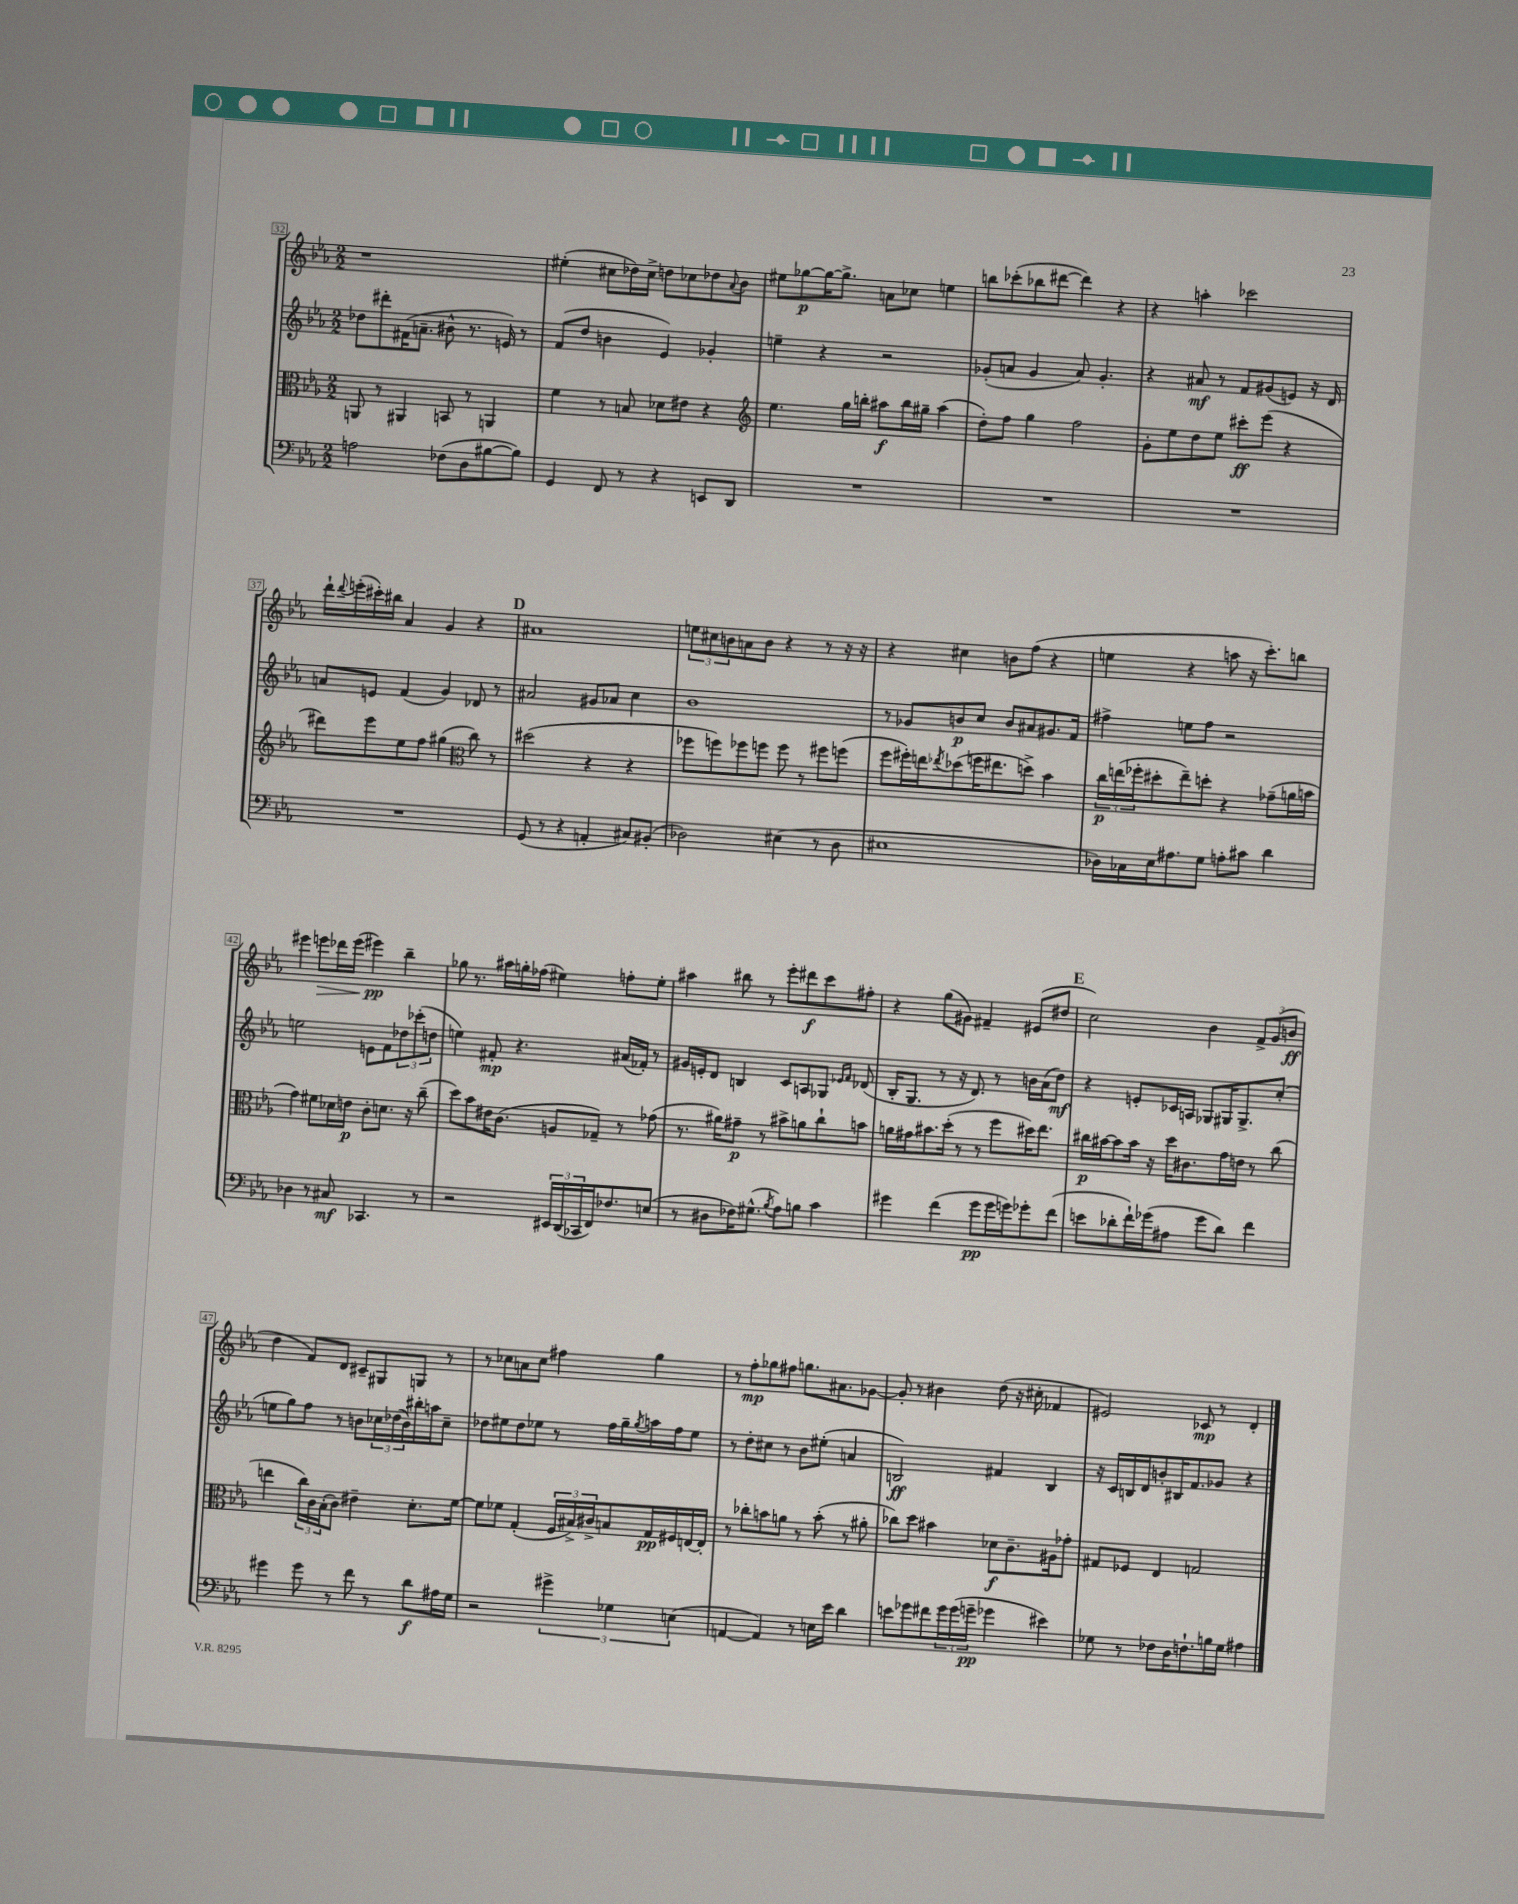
<<
\new StaffGroup <<
\new Staff = "s0" {
    \clef treble \key ees \major \numericTimeSignature \time 2/2
    r1 |
    eis''4-.( cis''8 des''16) cis''16-> d''8 ces''8 des''8 \appoggiatura { aes'8 } bes'8 |
    eis''8 ges''8~\p ges''16~ ges''8.-> a'8 ces''8 e''4 |
    b''8 ces'''8-.( bes''8 dis'''8~ dis'''4) r4 |
    r4 a''4-. ces'''2 |
    d'''16-! \appoggiatura { d'''8 } e'''16-.( cis'''16-.) bis''16 aes'4 g'4 r4 |
    \mark \markup { \bold "D" } ais'1 |
    \tuplet 3/2 { e''8 cis''8 b'8 } a'8 b'8 r4 r8 r16 r16 |
    r4 cis''4 b'8 f''8( r4 |
    e''4 r4 a''8 r16 c'''8.-.) b''8 |
    eis'''4 e'''8\> des'''16 e'''16\!( eis'''4\pp) bes''4-- |
    ges''8 r8. ais''16 g''16-. fes''16( eis''4) f''8-. eis''8-. |
    ais''4 bis''8 r8 ees'''8-. dis'''8\f c'''8 fis''8-. |
    r4 g''8( gis'8) fis'4-- eis'8( dis''8 |
    \mark \markup { \bold "E" } c''2) bes'4 \tuplet 3/2 { f'8-> g'8( b'8\ff } |
    d''4 f'8) d'8 cis'8-- gis8 g8 r8 |
    r8 ces''8 a'8 ces''8 fis''4 g''4 |
    r8 f''8-.\mp ges''8 fis''8 g''8. ais'8. ges'8~ |
    ges'8-. r8 bis'4 d''8( r16 cis''16-. fes'4 |
    eis'2) ces'8\mp r8 d'4-. \bar "|." |
}
\new Staff = "s1" {
    \clef treble \key ees \major \numericTimeSignature \time 2/2
    des''8 dis'''8-. fis'16( a'8.-- bis'8-^ r8. e'16) r8 |
    f'8( d''8 b'4 ees'4) ges'4-. |
    e''4-- r4 r2 |
    ges'8-.( a'8 ges'4 a'8) ges'4.-. |
    r4 ais'8\mf r8 f'8 gis'8( e'8) r16 d'16 |
    a'8 e'8 f'4( g'4) des'8 r8 |
    \mark \markup { \bold "D" } ais'2 gis'8 aes'8 c''4 |
    bes'1 |
    r8 ges'8 b'8\p c''8 b'8 ais'8 gis'8. f'16 |
    fis''4-> e''8 fis''8 r2 |
    e''2 e'8 f'8 \tuplet 3/2 { des''8 ces'''8-.( d''8 } |
    e''4) fis'8-.\mp r4. ais'16( fes'16-.) r8 |
    gis'16 e'16-. d'8 b4 c'8 a8 ges8 \grace { ees'16 f'16 } des'8( |
    bes16-. g8. r8 r16 d'8.) r8 b'16 aes'16( d''8\mf) |
    \mark \markup { \bold "E" } r4 e'8-. ces'16 a16 ges8 gis16 gis8.-> c''8-.( |
    e''8 g''8) f''8 r8 b'8 \tuplet 3/2 { ces''16 des''16( b'16) } bis''16-. a''16 ces''8-- |
    des''8 eis''8 des''8 ees''8 r8 f''16 g''16-- \acciaccatura { g''8 } a''16 f''16 ees''8 |
    r8 d''8-. cis''8 r8 bes'8 eis''8-.( a'4 |
    b2\ff) fis'4 b4 |
    r16 c'16 b16 d'16 b'8-. bis16 f'8. ges'8 r4 \bar "|." |
}
\new Staff = "s2" {
    \clef alto \key ees \major \numericTimeSignature \time 2/2
    a,8 r8 ais,4 b,8 r8 a,4 |
    f'4 r8 b8 des'8 eis'8 r4 |
    \clef treble ees''4. g''16 b''16-. ais''8\f b''16 gis''16-- ais''4( |
    d''8-.) f''8 g''4 f''2 |
    g'8-. ees''8 d''8 ees''8 cis'''8-.\ff ees'''8( r4 |
    dis'''8) ees'''8 ees''8 f''8 gis''4( \clef alto c''8) r8 |
    \mark \markup { \bold "D" } dis''2( r4 r4 |
    fes''8 f''8) fes''8 f''8 f''8 r8 fis''8 f''8( |
    f''8 fis''16-.) e''16 \acciaccatura { ees''8 } des''8( f''16 eis''8. d''8->) bes'4 |
    \tuplet 3/2 { c''16\p e''16( fes''16-. } dis''8-. e''8--) d''8-. r4 ges'8--( a'16 b'16 |
    g'4) fis'8 des'16 e'16\p c'8-. d'8. r16 c''8--( |
    d''8) bes'8 eis'16 c'8.( a8 ges8--) r8 ges'8( |
    r8. ais'16) gis'8--\p r8 bis'8-> a'8 c''8-! b'8 |
    a'16 gis'16 bis'8. d''16-.( r8 r8 f''8 dis''16) ees''8. |
    \mark \markup { \bold "E" } cis''16\p bis'16~ bis'8 bis'16 r16 d''16 cis'8. g'16 e'16 r8 cis''8( |
    e''4 \tuplet 3/2 { c''16) c'16 bes16-.( } c'8) eis'4-- d'8.-. f'16~ |
    f'8 fes'8 g4-.( \tuplet 3/2 { f16 bis16->) cis'16-> } b8 g16\pp fis16 e16~ e16-. |
    r8 ces''8-. b'8 a'8 r8 b'8-.( r8 ais'8-. |
    ces''8) d''8 bis'4 des'8\f c'8.-- ais16 ges'8-. |
    gis8 fes8 ees4 g2 \bar "|." |
}
\new Staff = "s3" {
    \clef bass \key ees \major \numericTimeSignature \time 2/2
    a2 fes8( d8 bis8~ bis8) |
    g,4 f,8 r8 r4 e,8 d,8 |
    R1 |
    R1 |
    R1 |
    R1 |
    \mark \markup { \bold "D" } g,8( r8 r4 a,4-. cis8) bis,8-.( |
    des2) eis4( r8 des8 |
    eis1 |
    des16) ces16 ees16 ais8. g8 a8-. cis'8 d'4 |
    des4 r8 cis8\mf ces,4. r8 |
    r2 \tuplet 3/2 { eis,16 d,16( ces,16 } f,16) fes8. e8( |
    r8 dis8 fes16) gis8.-^( \acciaccatura { bes8 } aes8) b8 c'4 |
    gis'4 f'4( gis'8\pp gis'16 g'16) ges'8-. f'8( |
    \mark \markup { \bold "E" } e'8 des'8-. f'16-!) ges'16( ais8 ges'8 des'8) f'4 |
    gis'4 gis'8 r8 f'8 r8 d'8\f ais16 g16 |
    r2 \tuplet 3/2 { gis'4-> ges4 e4( } |
    a,4~ a,4) r8 e16 ees'16 d'4 |
    e'8 ges'8 fis'8 \tuplet 3/2 { ges'16 ges'16( g'16--\pp } ges'4 eis'4) |
    ges8 r8 fes8 d16 f8.-! b16 ges16 ais4 \bar "|." |
}
>>
>>
\layout { \context { \Score currentBarNumber = #32 \override BarNumber.stencil = #(make-stencil-boxer 0.1 0.3 ly:text-interface::print) } }
